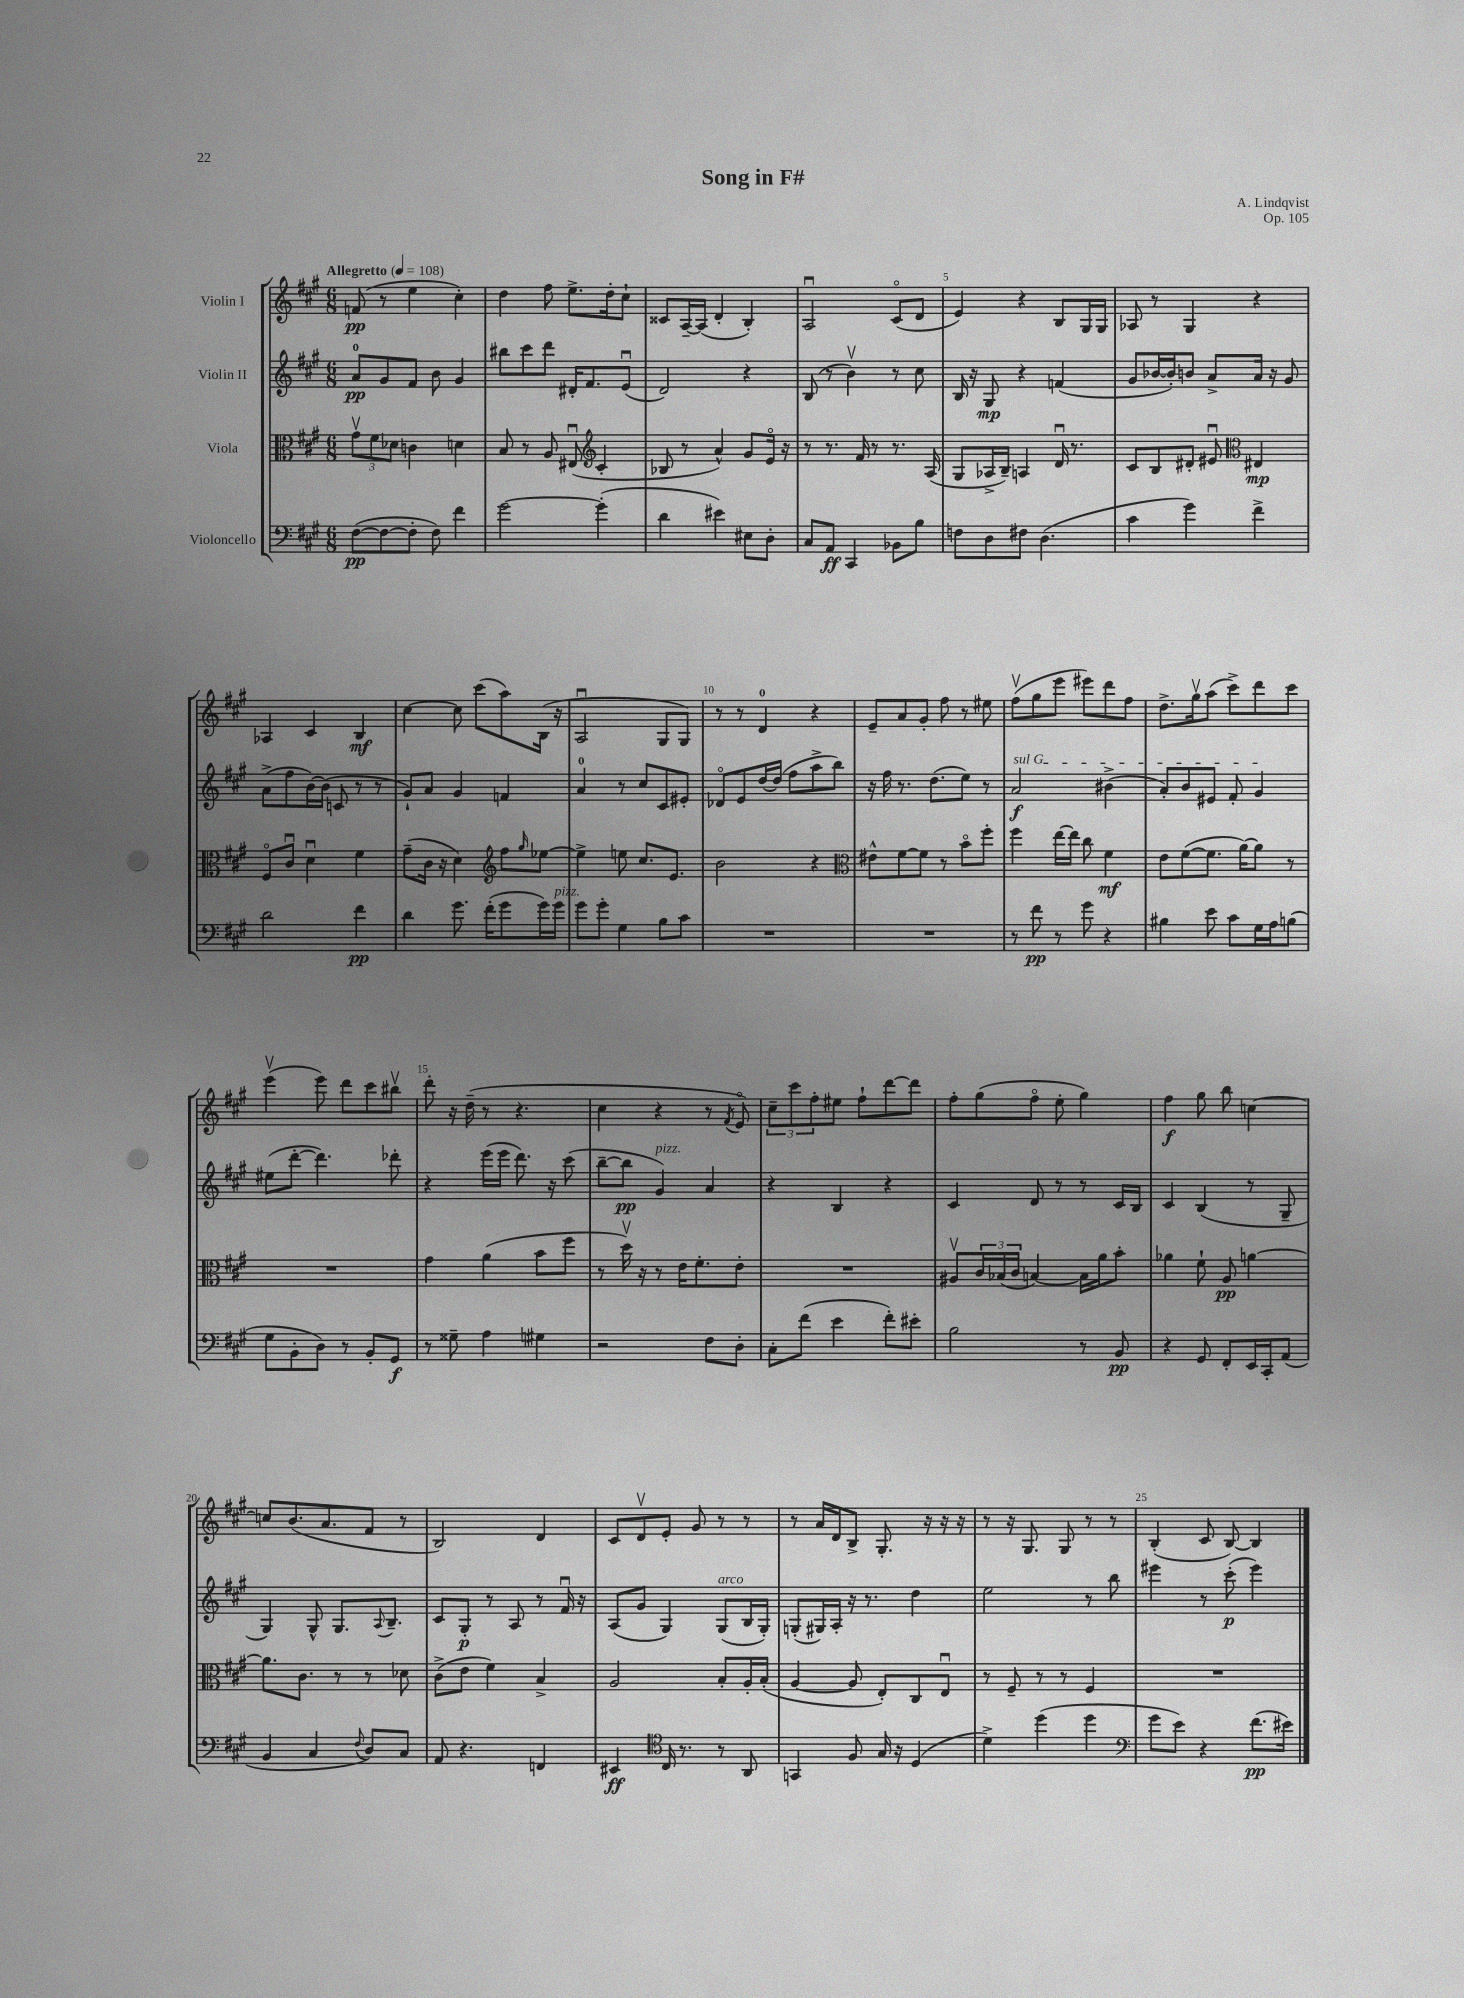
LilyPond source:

\header { title = "Song in F#" composer = "A. Lindqvist" opus = "Op. 105" }
<<
\new StaffGroup <<
\new Staff = "s0" \with { instrumentName = "Violin I" } {
    \clef treble \key a \major \numericTimeSignature \time 6/8 \tempo "Allegretto" 4 = 108
    f'8\pp( r8 e''4 cis''4-.) |
    d''4 fis''8 e''8.-> d''16-. cis''8-! |
    cisis'8 a16~-- a16( d'4-. b4-.) |
    a2\downbow cis'8\flageolet( d'8 |
    e'4) r4 b8 gis16 gis16 |
    aes8 r8 gis4 r4 |
    aes4 cis'4 b4\mf |
    cis''4~ cis''8 cis'''8( a''8) b16( r16 |
    a2\downbow gis8 gis8) |
    r8 r8 d'4-0 r4 |
    e'8-- a'8 gis'8-. fis''8 r8 eis''8 |
    fis''8\upbow( gis''8 e'''8 eis'''8) d'''8 fis''8 |
    d''8.-> gis''16\upbow a''8( cis'''8->) d'''8 cis'''8 |
    e'''4\upbow( e'''8) d'''8 cis'''8 bis''8\upbow |
    d'''8-. r16 d''16--( r8 r4. |
    cis''4 r4 r8 \acciaccatura { fis'8 } e'8\flageolet) |
    \tuplet 3/2 { cis''8-- cis'''8 fis''8-. } eis''8 fis''8-! d'''8~ d'''8 |
    fis''8-. gis''8( fis''8\flageolet e''8-. gis''4) |
    fis''4\f gis''8 b''8 c''4~ |
    c''8 b'8.( a'8. fis'8 r8 |
    b2) d'4 |
    cis'8 d'8\upbow e'8-. gis'8 r8 r8 |
    r8 a'16 d'16 b8-> gis8.-. r16 r16 r16 |
    r8 r16 gis8. gis8 r8 r8 |
    b4-.( cis'8 b8~) b4 \bar "|." |
}
\new Staff = "s1" \with { instrumentName = "Violin II" } {
    \clef treble \key a \major \numericTimeSignature \time 6/8
    a'8-0\pp gis'8 fis'8 b'8 gis'4 |
    bis''8 cis'''8 d'''8 dis'16-. fis'8. e'8\downbow( |
    d'2) r4 |
    b8( r8 b'4\upbow) r8 cis''8 |
    b16 r16 gis8\mp r4 f'4( |
    gis'8 bes'16~ bes'16-.) b'8 a'8-> a'16 r16 gis'8 |
    a'8->( fis''8 b'16~) b'16( c'8 r8 r8 |
    gis'8-!) a'8 gis'4 f'4 |
    a'4-0 r8 cis''8 cis'8 eis'8-. |
    des'8\flageolet e'8 d''16~ d''16( fis''8 a''8-> b''8) |
    r16 fis''16 r8. d''8.( e''8) r8 |
    \once \override TextSpanner.bound-details.left.text = \markup { \italic "sul G" } a'2\f\startTextSpan bis'4->( |
    a'8-.) b'8 eis'8 fis'8-. gis'4\stopTextSpan |
    eis''8( d'''8~-. d'''4.) des'''8-. |
    r4 e'''16( e'''16 d'''8.) r16 cis'''8( |
    b''8~-- b''8\pp gis'4^\markup { \italic "pizz." }) a'4 |
    r4 b4 r4 |
    cis'4 d'8 r8 r8 cis'16 b16 |
    cis'4 b4( r8 gis8-- |
    gis4) gis8-^ gis8. \appoggiatura { a8 } b8.-- |
    cis'8 gis8-.\p r8 a8 r8 fis'16\downbow r16 |
    a8( gis'8 gis4) gis8^\markup { \italic "arco" }( b16 gis16-.) |
    g8-.( gis16) a16-. r16 r8. d''4 |
    e''2 r8 b''8 |
    eis'''4 r8 cis'''8-.\p( eis'''4) \bar "|." |
}
\new Staff = "s2" \with { instrumentName = "Viola" } {
    \clef alto \key a \major \numericTimeSignature \time 6/8
    \tuplet 3/2 { gis'8\upbow fis'8 des'8 } c'4 d'4 |
    b8 r8 a8 eis8\downbow( \clef treble cis'4-. |
    bes8 r8 a'4-^) gis'8 e'16\flageolet r16 |
    r8 r8. fis'16 r8 r8. a16( |
    gis8 aes16-> b16--) a4 d'16\downbow r8. |
    cis'8 b8 dis'8-. eis'8\downbow \clef alto eis4\mp |
    fis8\flageolet cis'8\downbow d'4\downbow fis'4 |
    gis'8--( cis'16 r16 d'4) \clef treble fis''8 \grace { gis''16 } ees''8~ |
    ees''4-> e''8 cis''8. e'8. |
    b'2 r4 |
    \clef alto eis'8-^ fis'8~ fis'8 r8 b'8\flageolet fis''8-. |
    fis''4 e''16~ e''16 cis''8 fis'4\mf |
    e'8 fis'8~( fis'8. a'16~) a'8 r8 |
    R2. |
    gis'4 a'4( b'8 fis''8 |
    r8 d''16\upbow) r16 r8 e'16 fis'8.-. e'8-. |
    R2. |
    ais8\upbow \tuplet 3/2 { cis'16 bes16( cis'16 } b4~) b16 a'16 b'8-. |
    aes'4 fis'8-! a8\pp a'4~ |
    a'8. cis'8. r8 r8 des'8 |
    cis'8->( e'8 fis'4) b4-> |
    a2 b8-. a16-. b16-.( |
    a4~ a8 e8-.) cis8 e8\downbow |
    r8 fis8-- r8 r8 fis4 |
    R2. \bar "|." |
}
\new Staff = "s3" \with { instrumentName = "Violoncello" } {
    \clef bass \key a \major \numericTimeSignature \time 6/8
    fis8~\pp( fis8~ fis8-. fis8) fis'4 |
    gis'2~ gis'4-.( |
    d'4 eis'4) eis8 d8-. |
    cis8 a,8\ff cis,4 bes,8 b8 |
    f8 d8 fis8 d4.( |
    cis'4 gis'4) fis'4-> |
    d'2 fis'4\pp |
    d'4 gis'8. fis'16-.( gis'8 gis'16) gis'16^\markup { \italic "pizz." } |
    gis'8 gis'8-. gis4 b8 cis'8 |
    R2. |
    R2. |
    r8 fis'8\pp r8 gis'8 r4 |
    bis4 e'8 cis'8 gis16 a16 b8( |
    gis8 b,8-. d8) r8 b,8-. gis,8\f |
    r8 gisis8-- a4 gis4 |
    r2 fis8 d8-. |
    cis8-. fis'8( e'4 fis'8-.) eis'8-. |
    b2 r8 b,8\pp |
    r4 gis,8 fis,8-. e,16 cis,16-. a,8( |
    b,4 cis4 \appoggiatura { fis8 } d8) cis8 |
    a,8 r4. f,4 |
    eis,4\ff \clef tenor cis16 r8. r8 a,8 |
    g,4 fis8 gis16 r16 d4( |
    d'4->) d''4( d''4 |
    \clef bass gis'8 e'8) r4 fis'8.\pp( eis'16) \bar "|." |
}
>>
>>
\layout { \context { \Score \override BarNumber.break-visibility = ##(#f #t #t) barNumberVisibility = #(every-nth-bar-number-visible 5) } }
